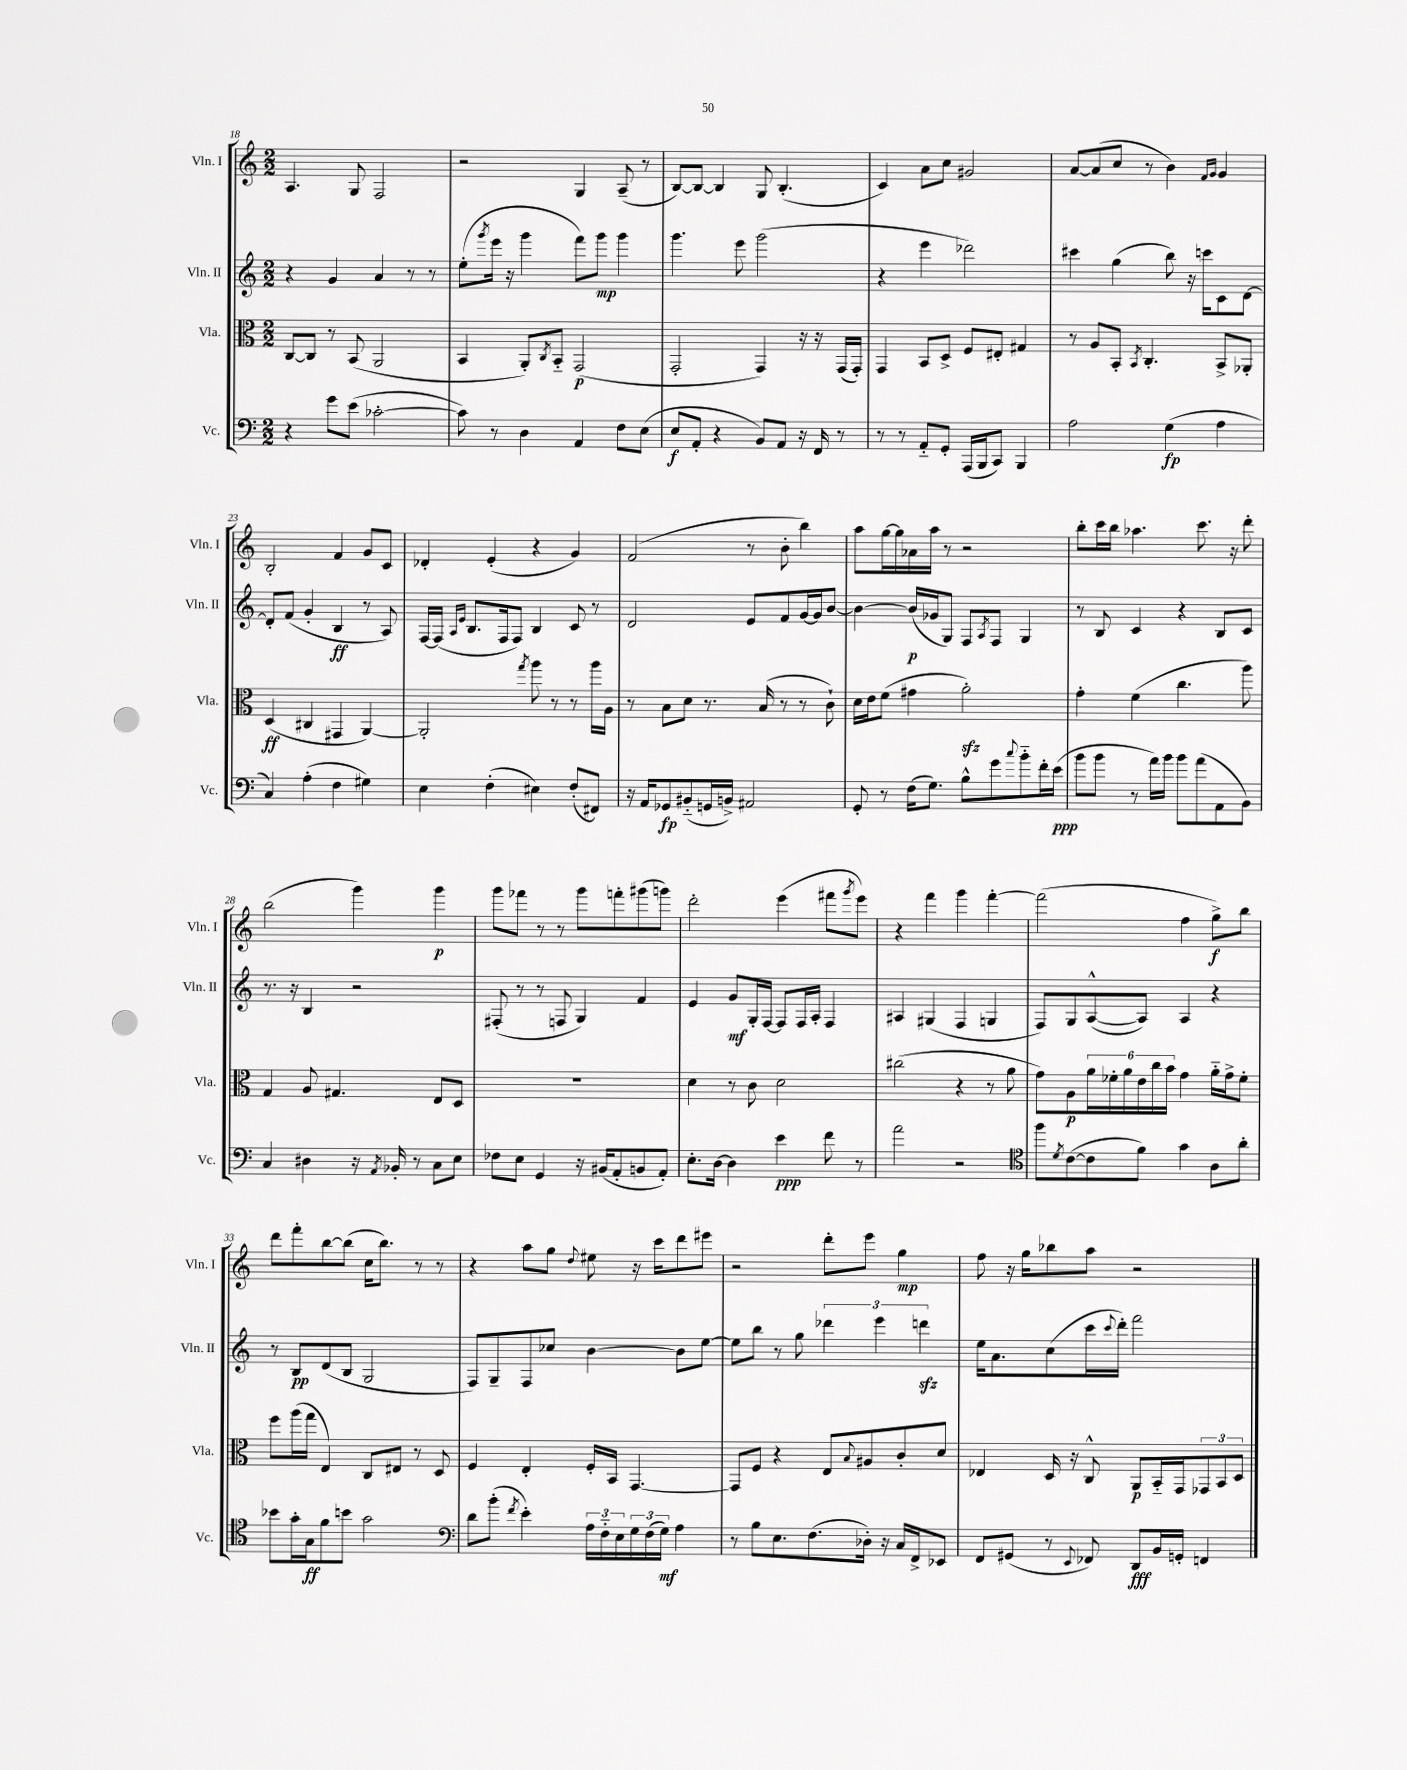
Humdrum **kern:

**kern	**dynam	**kern	**dynam	**kern	**dynam	**kern	**dynam
*part4	*part4	*part3	*part3	*part2	*part2	*part1	*part1
*staff4	*staff4	*staff3	*staff3	*staff2	*staff2	*staff1	*staff1
*I"Vc.	*	*I"Vla.	*	*I"Vln. II	*	*I"Vln. I	*
*I'Vc.	*	*I'Vla.	*	*I'Vln. II	*	*I'Vln. I	*
*clefF4	*	*clefC3	*	*clefG2	*	*clefG2	*
*k[]	*	*k[]	*	*k[]	*	*k[]	*
*M2/2	*	*M2/2	*	*M2/2	*	*M2/2	*
=18	=18	=18	=18	=18	=18	=18	=18
4r	.	[8C/L	.	4r	.	4.A/	.
.	.	8C/J]	.	.	.	.	.
8g\L	.	8r	.	4g/	.	.	.
(8e\J	.	(8BB/	.	.	.	8G/	.
[2c-X'\	.	2AA/	.	4a/	.	2F/	.
.	.	.	.	8r	.	.	.
.	.	.	.	8r	.	.	.
=19	=19	=19	=19	=19	=19	=19	=19
8c-\])	.	4BB/	.	(8ee'\L	.	2r	.
.	.	.	.	8qggg/	.	.	.
8r	.	.	.	16eee\Jk	.	.	.
.	.	.	.	16r	.	.	.
4D\	.	8AA'/L)	.	4ggg\	.	.	.
.	.	8qC/	.	.	.	.	.
.	.	8BB/J	.	.	.	.	.
4AA/	.	(2GG/	p	8fff\L)	.	4G/	.
.	.	.	.	8ggg\J	mp	.	.
8F\L	.	.	.	4ggg\	.	(8A~/	.
(8E\J	.	.	.	.	.	8r	.
=20	=20	=20	=20	=20	=20	=20	=20
8E/L	f	2GG'/	.	4.ggg\	.	[8B/L)	.
8AA'/J	.	.	.	.	.	8B/J_	.
4r	.	.	.	.	.	4B/]	.
.	.	.	.	8eee\	.	.	.
8BB/L)	.	4GG/)	.	(2ggg\	.	8G/	.
8AA/J	.	.	.	.	.	(4.B'/	.
16r	.	16r	.	.	.	.	.
16FF/	.	16r	.	.	.	.	.
8r	.	(16GG/LL	.	.	.	.	.
.	.	16GG'/JJ)	.	.	.	.	.
=21	=21	=21	=21	=21	=21	=21	=21
8r	.	4GG/	.	4r	.	4c/)	.
8r	.	.	.	.	.	.	.
8AA/L	.	8BB/L	.	4eee\	.	8a\L	.
8GG'/J	.	8D^/J	.	.	.	8cc\J	.
(16AAA/LL	.	8F/L	.	2ddd-X\)	.	2g#X/	.
16BBB/J	.	.	.	.	.	.	.
8CC/J)	.	8E#X'/J	.	.	.	.	.
4BBB/	.	4G#X/	.	.	.	.	.
=22	=22	=22	=22	=22	=22	=22	=22
2A\	.	8r	.	4ccc#X\	.	[8a/L	.
.	.	8A/L	.	.	.	(8a/]	.
.	.	8BB'/J	.	(4gg\	.	8cc/J	.
.	.	8qBB/	.	.	.	.	.
.	.	4.C'/	.	.	.	8r	.
(4G\	fp	.	.	8bb\)	.	4b\)	.
.	.	.	.	16r	.	.	.
.	.	.	.	16cccn\KL	.	.	.
.	.	.	.	.	.	16qqf/LL	.
.	.	.	.	.	.	16qqg/JJ	.
4A\	.	8BB^/L	.	8c\	.	4g/	.
.	.	8AA-X'/J	.	[8d\J	.	.	.
!!LO:LB:g=z
=23	=23	=23	=23	=23	=23	=23	=23
4C/)	.	(4D/	ff	8d'/L]	.	2B'/	.
.	.	.	.	(8f/J	.	.	.
(4A'\	.	4C#X/	.	4g'/	.	.	.
4F\	.	4GG#X/	.	4B/	ff	4f/	.
4G#X\)	.	[4AA/)	.	8r	.	8g/L	.
.	.	.	.	8A/)	.	8c/J	.
=24	=24	=24	=24	=24	=24	=24	=24
4E\	.	2AA'/]	.	[16F/LL	.	4d-X'/	.
.	.	.	.	(16F/JJ]	.	.	.
.	.	.	.	16qqA/LL	.	.	.
.	.	.	.	16qqe/JJ	.	.	.
.	.	.	.	8.B/L	.	.	.
(4F'\	.	.	.	.	.	(4e'/	.
.	.	.	.	16F/k	.	.	.
.	.	.	.	8F/J)	.	.	.
.	.	8qgg/	.	.	.	.	.
4E#X\)	.	8aa\	.	4B/	.	4r	.
.	.	8r	.	.	.	.	.
(8F'/L	.	8r	.	8c/	.	4g/)	.
8FF#X/J)	.	16aa\LL	.	8r	.	.	.
.	.	16A\JJ	.	.	.	.	.
=25	=25	=25	=25	=25	=25	=25	=25
16r	.	8r	.	2d/	.	(2f/	.
16AA/KL	.	.	.	.	.	.	.
8GG-X/	fp	8B\L	.	.	.	.	.
(8BB#X/	.	8d\J	.	.	.	.	.
16GGn/L	.	8.r	.	.	.	.	.
16BBn^/JJ)	.	.	.	.	.	.	.
2AA#X/	.	.	.	8e/L	.	8r	.
.	.	(16B/	.	.	.	.	.
.	.	8r	.	8f/	.	8b'\	.
.	.	8r	.	[16g/L	.	4bb\)	.
.	.	.	.	16g/J]	.	.	.
.	.	8c`\)	.	[8b/J	.	.	.
=26	=26	=26	=26	=26	=26	=26	=26
8GG'/	.	16d\LL	.	4b\_	.	8aa\L	.
.	.	16e\J	.	.	.	.	.
8r	.	(8f\J	.	.	.	[16gg\L	.
.	.	.	.	.	.	16gg\]	.
(16F\KL	.	4g#X\	.	(16b/LL]	p	16a-X\	.
8.G\J)	.	.	.	16g-X/J	.	16aa\JJ	.
.	.	.	.	8G/J)	.	8r	.
8B^^\L	.	2azz'\)	.	8F/L	.	2r	.
.	.	.	.	8qA/	.	.	.
8g\	.	.	.	8F/J	.	.	.
8qqcc/	.	.	.	.	.	.	.
8b\	.	.	.	4G/	.	.	.
16f'\L	.	.	.	.	.	.	.
(16e\JJ	ppp	.	.	.	.	.	.
=27	=27	=27	=27	=27	=27	=27	=27
8b\L	.	4g'\	.	8r	.	8bb'\L	.
8b\J	.	.	.	8B/	.	16ccc\L	.
.	.	.	.	.	.	16bb\JJ	.
8r	.	(4f\	.	4c/	.	4.aa-X\	.
16a\LL)	.	.	.	.	.	.	.
16b\JJ	.	.	.	.	.	.	.
8b\L	.	4.cc\	.	4r	.	.	.
(8a\	.	.	.	.	.	8.ccc\	.
8AA\	.	.	.	8B/L	.	.	.
.	.	.	.	.	.	16r	.
8BB\J)	.	8aa\)	.	8c/J	.	8ddd'\	.
!!LO:LB:g=z
=28	=28	=28	=28	=28	=28	=28	=28
4C/	.	4G/	.	8.r	.	(2bb\	.
.	.	.	.	16r	.	.	.
4D#X\	.	8A/	.	4B/	.	.	.
.	.	4.G#X/	.	.	.	.	.
16r	.	.	.	2r	.	4ggg\)	.
8qAA/	.	.	.	.	.	.	.
16BB-X'/	.	.	.	.	.	.	.
8r	.	.	.	.	.	.	.
8C\L	.	8E/L	.	.	.	4ggg\	p
8E\J	.	8D/J	.	.	.	.	.
=29	=29	=29	=29	=29	=29	=29	=29
8F-X\L	.	1r	.	(8F#X'/	.	8ggg\L	.
8E\J	.	.	.	8r	.	8fff-X\J	.
4GG/	.	.	.	8r	.	8r	.
.	.	.	.	8Fn/	.	8r	.
16r	.	.	.	4G/)	.	8ggg\L	.
(16BB#X/KL	.	.	.	.	.	.	.
8AA'/	.	.	.	.	.	8fffn'\	.
8BBn/	.	.	.	4f/	.	(8ggg#X\	.
8AA'/J)	.	.	.	.	.	8gggn\J)	.
=30	=30	=30	=30	=30	=30	=30	=30
8.E'\L	.	4d\	.	4e/	.	2ddd'\	.
[16D\Jk	.	.	.	.	.	.	.
4D\]	.	8r	.	8g/L	mf	.	.
.	.	8c\	.	16G'/L	.	.	.
.	.	.	.	[16F/JJ	.	.	.
4e\	ppp	2d\	.	8F/L]	.	(4eee\	.
.	.	.	.	16F/L	.	.	.
.	.	.	.	16A'/JJ	.	.	.
8f\	.	.	.	4F/	.	8fff#X\L	.
.	.	.	.	.	.	8qggg/	.
8r	.	.	.	.	.	8eee\J)	.
=31	=31	=31	=31	=31	=31	=31	=31
2a\	.	(2cc#X\	.	4A#X/	.	4r	.
.	.	.	.	(4G#X/	.	4fff\	.
2r	.	4r	.	4F/	.	4ggg\	.
.	.	8r	.	4Gn/	.	[4fff'\	.
.	.	8a\	.	.	.	.	.
=32	=32	=32	=32	=32	=32	=32	=32
*clefC4	*	*	*	*	*	*	*
8ff\L	.	8g\L)	.	8F/L)	.	(2fff\]	.
8qd/	.	.	.	.	.	.	.
([8c\	.	8A\	p	8G/	.	.	.
8c\]	.	24a\L	.	([8A^^/	.	.	.
.	.	24f-X'\	.	.	.	.	.
.	.	24a\	.	.	.	.	.
8f\J)	.	24e\	.	8A/J])	.	.	.
.	.	24cc\	.	.	.	.	.
.	.	24b\JJ	.	.	.	.	.
4g\	.	4g\	.	4A/	.	4ff\	.
8A\L	.	16a\LL	.	4r	.	8gg^\L)	f
.	.	16g^\J	.	.	.	.	.
8a'\J	.	8f-'\J	.	.	.	8bb\J	.
!!LO:LB:g=z
=33	=33	=33	=33	=33	=33	=33	=33
8b-X\L	.	8ff\L	.	8r	.	8ddd\L	.
16g'\L	.	(16aa\L	.	8B/L	pp	8fff'\	.
16G\J	ff	16gg\JJ	.	.	.	.	.
8f\	.	4E/)	.	(8d/	.	[8bb\	.
8bn\J	.	.	.	8B/J	.	(8bb\J]	.
2g\	.	8C/L	.	2G/	.	16cc\KL	.
.	.	.	.	.	.	8.bb\J)	.
.	.	8E#X/J	.	.	.	.	.
.	.	8r	.	.	.	8r	.
.	.	8D/	.	.	.	8r	.
=34	=34	=34	=34	=34	=34	=34	=34
*clefF4	*	*	*	*	*	*	*
8d\L	.	4F/	.	8F/L)	.	4r	.
(8b'\J	.	.	.	8G~/	.	.	.
8qf/	.	.	.	.	.	.	.
4e'\)	.	4E'/	.	8F/	.	8aa\L	.
.	.	.	.	8cc-X/J	.	8gg\J	.
.	.	.	.	.	.	8qqdd/	.
24A\LL	.	16F'/LL	.	[4b\	.	8ee#X\	.
24F\	.	.	.	.	.	.	.
.	.	16BB/JJ	.	.	.	.	.
24E\	.	.	.	.	.	.	.
24G\	.	[4.GG/	.	.	.	16r	.
(24F\	.	.	.	.	.	.	.
.	.	.	.	.	.	16ccc\KL	.
24G\JJ)	mf	.	.	.	.	.	.
4A\	.	.	.	8b\L]	.	8ddd\	.
.	.	.	.	[8ee\J	.	8eee#X\J	.
=35	=35	=35	=35	=35	=35	=35	=35
8r	.	8GG/L]	.	8ee\L]	.	2r	.
8B\L	.	8F/J	.	8bb\J	.	.	.
8.E\	.	4r	.	8r	.	.	.
.	.	.	.	8gg\	.	.	.
(8.F\	.	.	.	.	.	.	.
.	.	8E/L	.	6ddd-X\	.	8ddd'\L	.
.	.	8qqB/	.	.	.	.	.
16D-X'\Jk)	.	8A#X/	.	.	.	8eee\J	.
.	.	.	.	6eee\	.	.	.
16r	.	.	.	.	.	.	.
16C/LL	.	8c'/	.	.	.	4gg\	mp
16FF^/J	.	.	.	.	.	.	.
.	.	.	.	6dddnzz\	.	.	.
8EE-X/J	.	8d/J	.	.	.	.	.
=36	=36	=36	=36	=36	=36	=36	=36
8FF/L	.	4E-X/	.	16ee\KL	.	8ff\	.
.	.	.	.	8.a\	.	.	.
(8GG#X/J	.	.	.	.	.	16r	.
.	.	.	.	.	.	16gg\KL	.
8r	.	16D/	.	(8cc\	.	8bb-X\	.
.	.	16r	.	.	.	.	.
8qqEE/	.	.	.	.	.	.	.
8FF-X/)	.	8C^^/	.	16ccc\L	.	8aa\J	.
.	.	.	.	8qqccc/	.	.	.
.	.	.	.	16ddd'\JJ)	.	.	.
8DD/L	fff	8AA/L	p	2fff\	.	2r	.
16BB/L	.	16BB/L	.	.	.	.	.
16GGn'/JJ	.	16GG/J	.	.	.	.	.
4FFn/	.	12GG-X/	.	.	.	.	.
.	.	12BB/	.	.	.	.	.
.	.	12D/J	.	.	.	.	.
==	==	==	==	==	==	==	==
*-	*-	*-	*-	*-	*-	*-	*-
